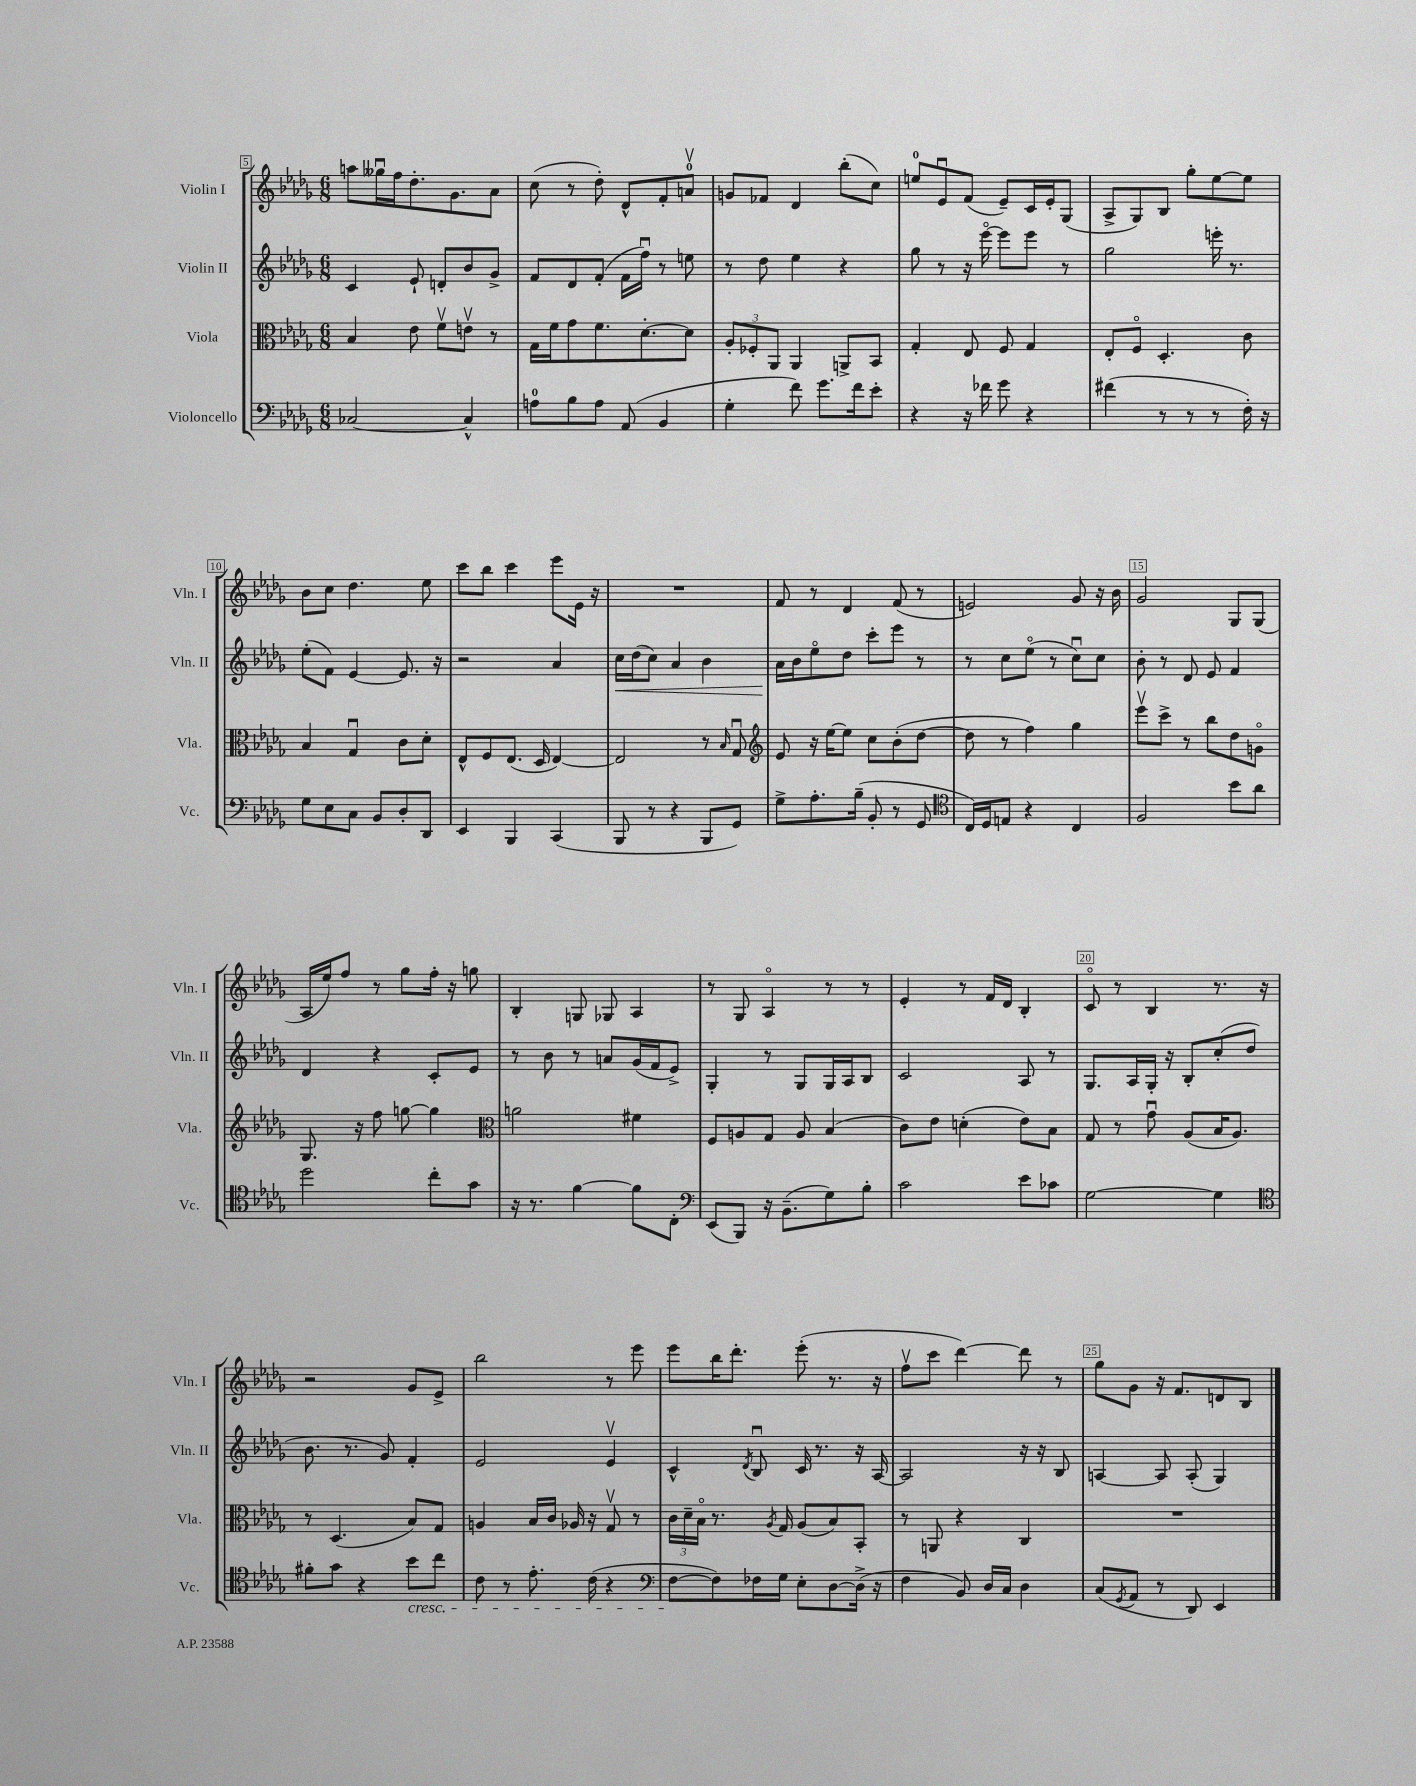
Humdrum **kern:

**kern	**kern	**kern	**kern
*staff4	*staff3	*staff2	*staff1
*clefF4	*clefC3	*clefG2	*clefG2
*k[b-e-a-d-g-]	*k[b-e-a-d-g-]	*k[b-e-a-d-g-]	*k[b-e-a-d-g-]
*M6/8	*M6/8	*M6/8	*M6/8
[2C-	4B-	4c	8aa
.	.	.	16gg--u
.	.	.	16ff
.	8e-	8e-`	8.dd-'
.	8fv	8d'	.
.	.	.	8.g-
4C-^^]	8ev	8b-	.
.	8r	8g-^	8a-
=	=	=	=
8A	16G-	8f	(8cc
.	16f	.	.
8B-	8g-	8d-	8r
8A	8.f	(8f'	8dd-')
(8AA-	.	16f	8d-^^
.	[8.d-'	16ffu)	.
4BB-	.	8r	8f'
.	8d-]	8ee	8av
=	=	=	=
4G-'	12A-'	8r	8g
.	12F-'	.	.
.	.	8dd-	8f-
.	12AA-	.	.
8f)	4AA-	4ee-	4d-
8.g-	.	.	.
.	8AA^	4r	(8bb-'
16f	.	.	.
8e-'	8BB-	.	8cc)
=	=	=	=
4r	4G-'	8gg-	8ee
.	.	8r	8e-u
16r	8E-	16r	(8f
16f-	.	[16eee-o	.
8g-	8F	8eee-]	8e-~)
4r	4G-	8eee-	16c
.	.	.	16e-'
.	.	8r	(8G-
=	=	=	=
(4f#	8E-'	2gg-	8A-^
.	8Fo	.	8G-)
8r	4.D-'	.	8B-
8r	.	.	8gg-'
8r	.	16eee'	[8ee-
.	.	8.r	.
16F')	8c	.	8ee-]
16r	.	.	.
=	=	=	=
8G-	4B-	(8ee-'	8b-
8E-	.	8f)	8cc
8C	4G-u	[4e-	4.dd-
8BB-	.	.	.
8D-'	8c	8.e-]	.
8DD-	8d-'	.	8ee-
.	.	16r	.
=	=	=	=
4EE-	8E-^^	2r	8ccc
.	8F	.	8bb-
4BBB-	(8.E-	.	4ccc
.	16D-	.	.
(4CC	[4E-)	4a-	8eee-
.	.	.	16e-
.	.	.	16r
=	=	=	=
8BBB-	2E-]	16cc	2.r
.	.	(16dd-	.
8r	.	8cc)	.
4r	.	4a-	.
8BBB-	8r	4b-	.
.	16qqB-	.	.
8GG-)	8G-u	.	.
=	=	=	=
*	*clefG2	*	*
8G-^	8e-	16a-	8f
.	.	16b-	.
8.A-'	16r	8ee-o	8r
.	[16ee-	.	.
.	8ee-]	8dd-	4d-
(16B-~	.	.	.
8BB-'	8cc	8ccc'	.
8r	(8b-'	8eee-	(8f
8GG-	[8dd-	8r	8r
=	=	=	=
*clefC4	*	*	*
16C)	8dd-]	8r	2e)
16D-	.	.	.
8E	8r	8cc	.
4r	4ff)	(8ee-o	.
.	.	8r	.
4C	4gg-	8ccu)	8g-
.	.	8cc	16r
.	.	.	16b-
=	=	=	=
2F	8eee-v	8b-'	2g-
.	8ccc^	8r	.
.	8r	8d-	.
.	8bb-	8e-	.
8b-	8dd-	4f	8G-
8a-	8go	.	(8G-
=	=	=	=
2dd-	8.G-	4d-	16A-
.	.	.	16ee-)
.	.	.	8ff
.	16r	.	.
.	8ff	4r	8r
.	[8gg	.	8gg-
8cc'	4gg]	8c'	16ff'
.	.	.	16r
8g-	.	8e-	8gg
=	=	=	=
*	*clefC3	*	*
16r	2a	8r	4B-'
8.r	.	.	.
.	.	8b-	.
[4f	.	8r	8G
.	.	8a	8G-
8f]	4f#	(16g-	4A-
.	.	16f	.
8C'	.	8e-^)	.
=	=	=	=
*clefF4	*	*	*
(8EE-	8F	4G-'	8r
8BBB-)	8A	.	8G-
16r	8G-	8r	4A-o
(8.BB-~	.	.	.
.	8A	8G-	.
8G-)	(4B-	16G-	8r
.	.	16A-	.
8B-'	.	8B-	8r
=	=	=	=
2c	8c)	2c	4e-'
.	8e-	.	.
.	(4d'	.	8r
.	.	.	16f
.	.	.	16d-
8e-	8e-)	8A-	4B-'
8c-	8B-	8r	.
=	=	=	=
[2G-	8G-	8.G-	8co
.	8r	.	8r
.	.	16A-	.
.	8g-u	16G-'	4B-
.	.	16r	.
.	(8A-	8B-'	.
4G-]	16B-	(8cc'	8.r
.	8.A-)	.	.
.	.	8dd-	.
.	.	.	16r
=	=	=	=
*clefC4	*	*	*
8f#'	8r	8.b-	2r
8g-	(4.D-	.	.
.	.	8.r	.
4r	.	.	.
.	.	8g-)	.
8b-	8B-)	4f'	8g-
8cc	8G-	.	8e-^
=	=	=	=
8c	4A	2e-	2bb-
8r	.	.	.
8.e-'	16B-	.	.
.	16c	.	.
.	16A-	.	.
(16c	16r	.	.
4r	8G-v	4e-v	8r
.	8r	.	8eee-
=	=	=	=
*clefF4	*	*	*
[8F	24c	4c^^	8eee-
.	24d-~	.	.
.	24B-o	.	.
8F])	8.r	.	16bb-
.	.	.	8.ddd-'
.	.	8qd-	.
16F-	.	8B-u	.
.	8qA-	.	.
16G-	16G-	.	.
8E-'	(8A-	16c	(8eee-'
.	.	8.r	.
[8D-	8B-)	.	8.r
(16D-^]	8BB-'	16r	.
16r	.	[16A-	16r
=	=	=	=
4F	8r	2A-]	8ffv
.	8AA	.	8ccc
8BB-)	4r	.	[4ddd-)
16D-	.	.	.
16C	.	.	.
4D-	4C	16r	8ddd-]
.	.	16r	.
.	.	8B-	8r
=	=	=	=
(8C	2.r	[4A	8gg-
8qGG-	.	.	.
8AA-	.	.	8g-
8r	.	8A]	16r
.	.	.	8.f
8DD-)	.	(8A'	.
4EE-	.	4G-)	8d
.	.	.	8B-
==	==	==	==
*-	*-	*-	*-
